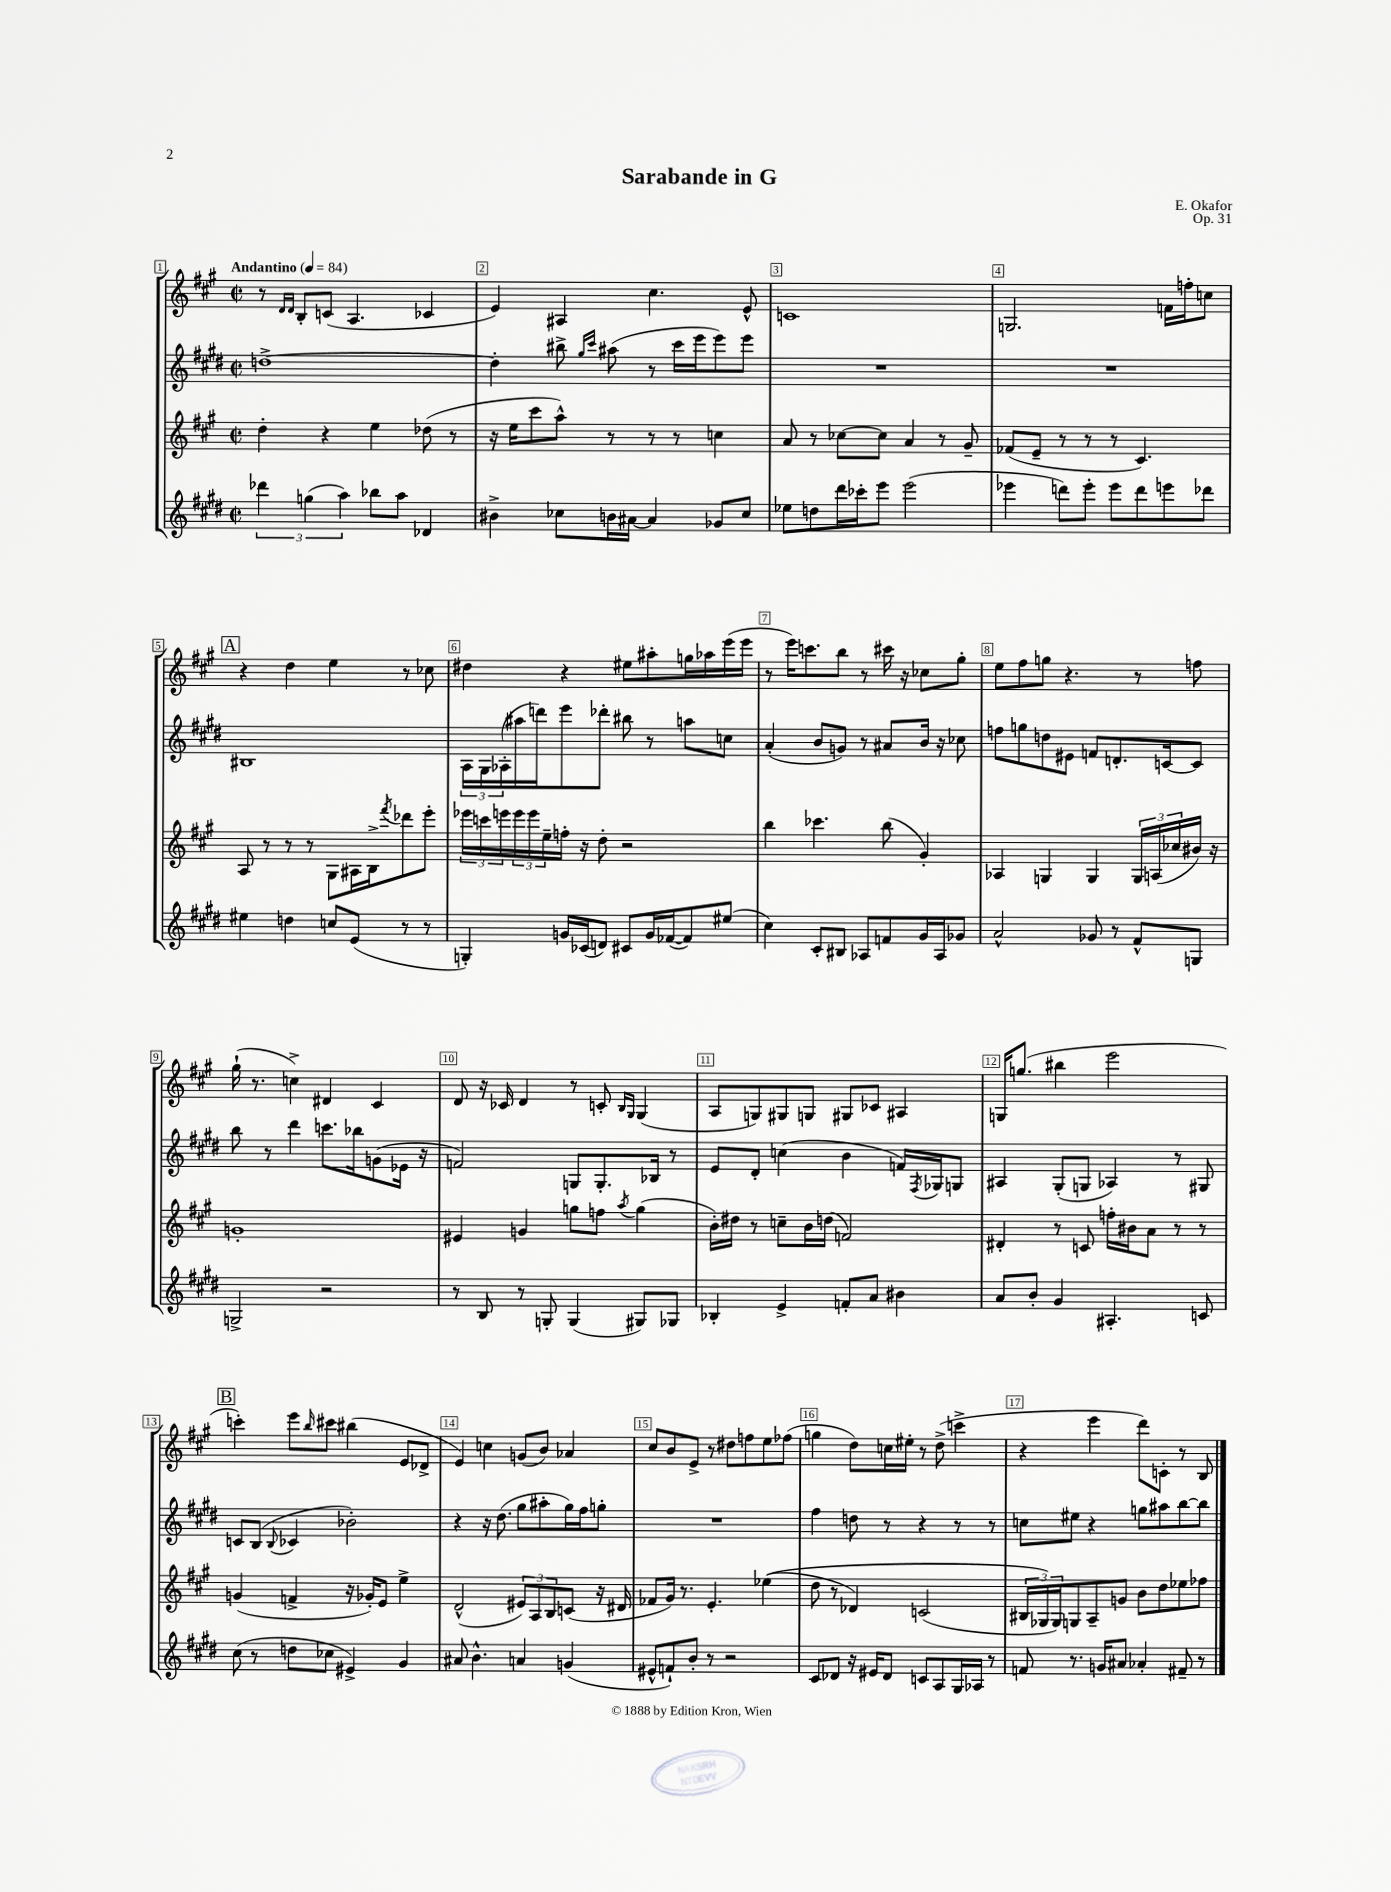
\header { title = "Sarabande in G" composer = "E. Okafor" opus = "Op. 31" }
<<
\new StaffGroup <<
\new Staff = "s0" {
    \clef treble \key a \major \defaultTimeSignature \time 2/2 \tempo "Andantino" 4 = 84
    r8 \grace { d'16 d'16 } b8-. c'8( a4. ces'4 |
    e'4) ais4 cis''4. e'8-^ |
    c'1 |
    g2. f'16 f''16-. c''8 |
    \mark \markup { \box "A" } r4 d''4 e''4 r8 ces''8 |
    dis''4 r4 eis''8 ais''8-. g''16 aes''16 e'''16( e'''16 |
    r8 e'''16) c'''8. b''8 r8 cis'''16 r16 ces''8 gis''8-. |
    e''8 fis''8 g''8 r4. r8 f''8 |
    gis''16-!( r8. c''4->) dis'4 cis'4 |
    d'8 r16 ces'16 d'4 r8 c'8-. \grace { b16 gis16 } gis4( |
    a8 g8) gis8 g8 gis8 ces'8 ais4 |
    g16 g''8.( bis''4 e'''2 |
    \mark \markup { \box "B" } c'''4-.) e'''8 \grace { b''16 } cis'''8 bis''4( e'8 des'8-> |
    e'4) c''4 g'8( b'8) aes'4 |
    cis''8 b'8 e'8-> r8 dis''8 f''8 e''8 fes''8( |
    g''4 d''8) c''16 eis''16-. r8 d''8->( c'''4-> |
    r4 e'''4 d'''8) c'8-. r8 b8 \bar "|." |
}
\new Staff = "s1" {
    \clef treble \key e \major \defaultTimeSignature \time 2/2
    d''1~-> |
    d''4-. bis''8-> \grace { gis''16 cis'''16 } ais''8( r8 cis'''16 e'''16 e'''8) e'''8 |
    R1 |
    R1 |
    \mark \markup { \box "A" } bis1 |
    \tuplet 3/2 { a16 gis16 aes16-.( } ais''16 d'''16) e'''8 des'''8-. bis''8 r8 a''8 c''8 |
    a'4-.( b'8 g'8) r8 ais'8 b'16 r16 ces''8 |
    f''8 g''8 d''8 eis'8 f'8 d'8.-. c'16~ c'8 |
    b''8 r8 dis'''4 c'''8. bes''16 g'8( ees'16 r16 |
    f'2) g8 g8.-. bes16 r8 |
    e'8 dis'8-. c''4( b'4 f'16) \acciaccatura { fis8 } ges16 g8 |
    ais4 gis8-.( g8 aes4) r8 gis8 |
    \mark \markup { \box "B" } c'8 b8( \appoggiatura { b8 } ces'4 bes'2-.) |
    r4 r16 dis''8.( gis''8 ais''8-. gis''16) fis''16 g''8-. |
    R1 |
    fis''4 d''8 r8 r4 r8 r8 |
    c''8 eis''8 r4 g''8 ais''8 b''8~ b''8 \bar "|." |
}
\new Staff = "s2" {
    \clef treble \key a \major \defaultTimeSignature \time 2/2
    d''4-. r4 e''4 des''8( r8 |
    r16 e''16 cis'''8 a''8-^) r8 r8 r8 c''4 |
    a'8 r8 ces''8~ ces''8 a'4 r8 gis'8-- |
    fes'8( e'8-- r8 r8 r8 cis'4.) |
    \mark \markup { \box "A" } a8 r8 r8 r8 gis8 ais16 b16-> \acciaccatura { fis'''8 } des'''8 e'''8-. |
    \tuplet 3/2 { ees'''16 c'''16 e'''16 } \tuplet 3/2 { e'''16 e'''16 e''16-- } f''16-. r16 d''8-. r2 |
    b''4 ces'''4. b''8( gis'4-.) |
    aes4 g4 g4 \tuplet 3/2 { g16 a16( ces''16 } bis'16) r16 |
    g'1-. |
    eis'4 g'4 g''8 f''8 \acciaccatura { a''8 } g''4( |
    b'16-.) dis''16 r8 c''8-- b'16 d''16( f'2) |
    dis'4-. r8 c'8 f''16-. bis'16 a'8 r8 r8 |
    \mark \markup { \box "B" } g'4( f'4-> r16 ges'16-.) e'8 e''4-> |
    d'2-^( \tuplet 3/2 { eis'8) a8 b8 } c'8( r16 dis'16 |
    fes'8 gis'16) r8. e'4.-. ees''4(\( |
    d''8 r8 des'4) c'2( |
    \tuplet 3/2 { bis16 ges16\) ges16) } g8 a8-- g'8 b'8 d''8 ees''8 fes''8 \bar "|." |
}
\new Staff = "s3" {
    \clef treble \key e \major \defaultTimeSignature \time 2/2
    \tuplet 3/2 { des'''4 g''4( a''4) } bes''8 a''8 des'4 |
    bis'4-> ces''8 b'16 ais'16~ ais'4 ges'8 ces''8 |
    ees''8 d''8 dis'''16 ces'''16-. e'''8 e'''2( |
    ees'''4 d'''8) ees'''8-. ees'''8 d'''8 e'''8 des'''8 |
    \mark \markup { \box "A" } eis''4 d''4 c''8 e'8( r8 r8 |
    g4-.) g'16 ces'16( d'8) cis'8 g'16 fes'16~( fes'8) eis''8( |
    cis''4) cis'8-. bis8 aes8 f'8 gis'16 aes16 ges'8 |
    a'2-^ ges'8 r8 fis'8-^ g8 |
    g2-> r2 |
    r8 b8 r8 g8-. g4( gis8) ges8 |
    bes4-. e'4-> f'8-. a'8 bis'4 |
    a'8 b'8-. gis'4 ais4.-. c'8 |
    \mark \markup { \box "B" } cis''8( r8 d''8 ces''8 eis'4->) gis'4 |
    ais'8 b'4.-^ a'4 g'4( |
    eis'8-^ f'8-!) b'8-. r8 r2 |
    cis'8 des'8 r16 eis'16 des'8 c'8 a8 gis16 aes16 r8 |
    f'8 r8. g'16 ais'8 aes'4-. fis'8-- r8 \bar "|." |
}
>>
>>
\layout { \context { \Score \override BarNumber.break-visibility = ##(#f #t #t) barNumberVisibility = #all-bar-numbers-visible \override BarNumber.stencil = #(make-stencil-boxer 0.1 0.3 ly:text-interface::print) } }
